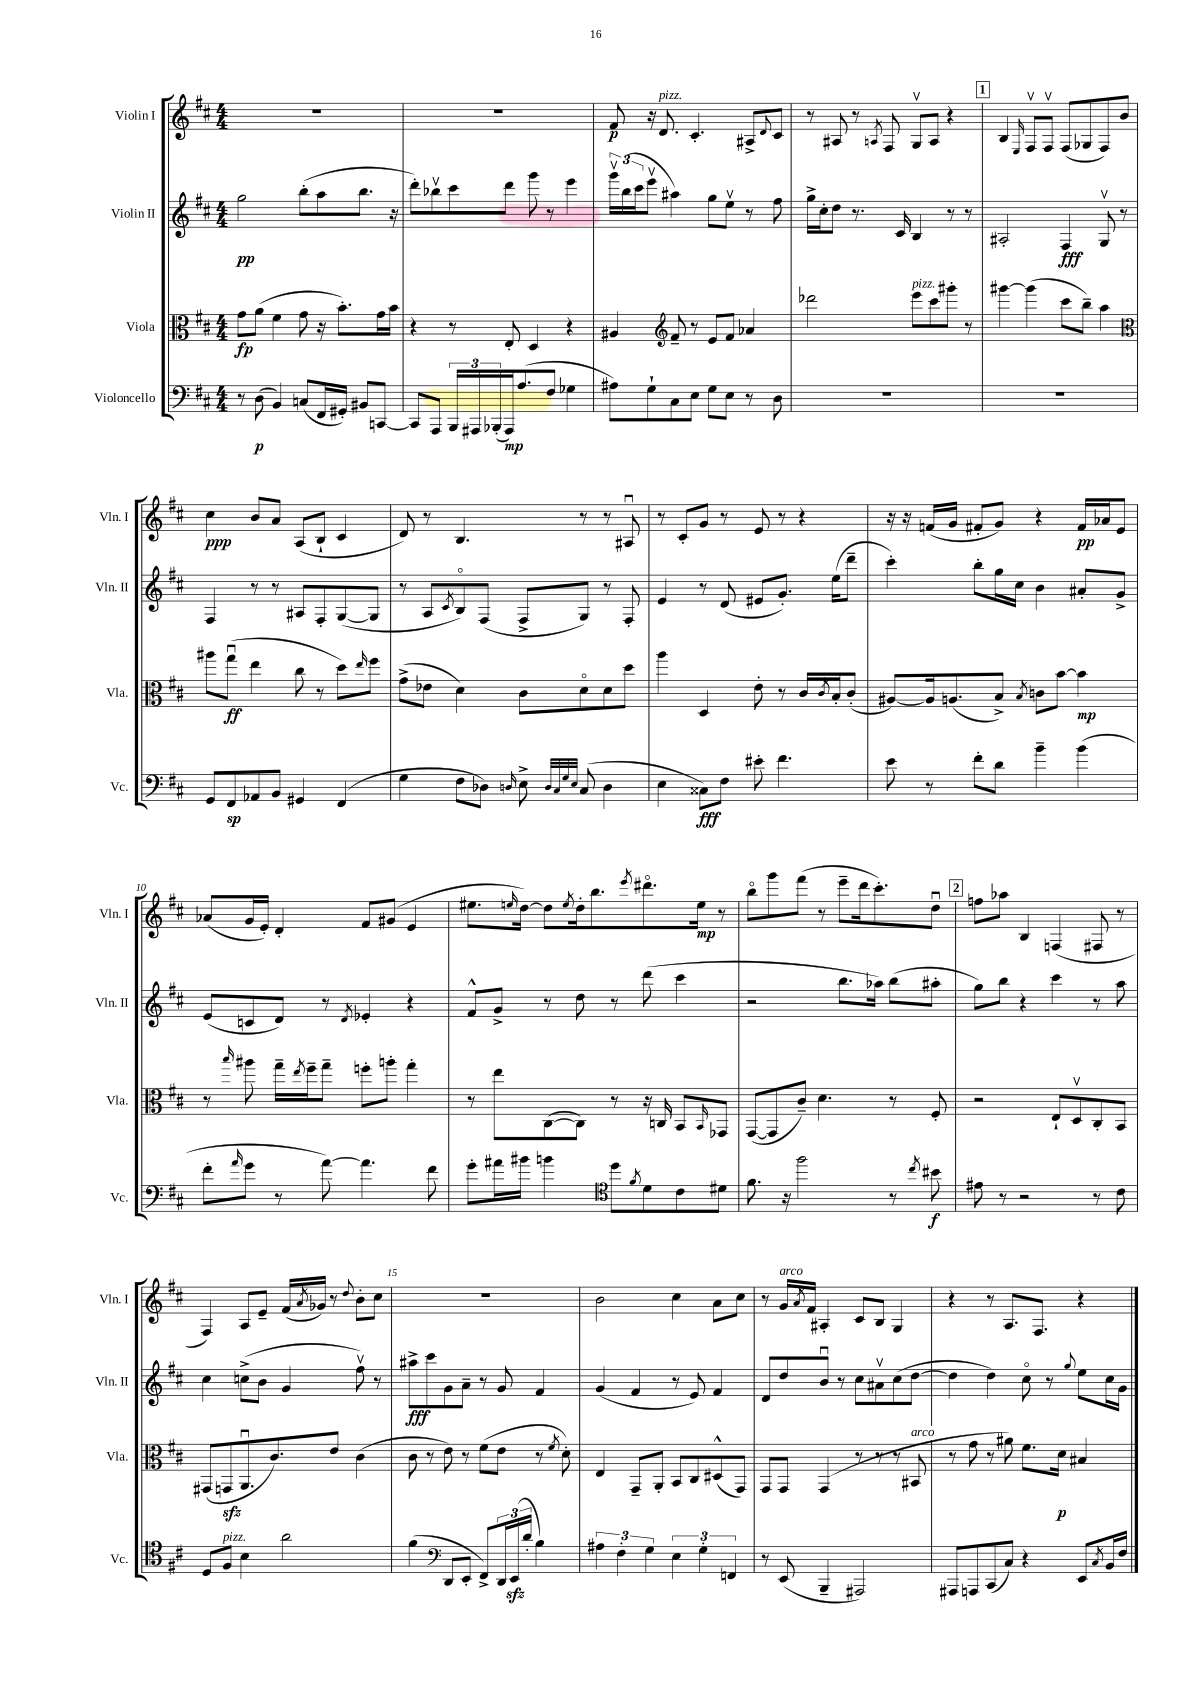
<<
\new StaffGroup <<
\new Staff = "s0" \with { instrumentName = "Violin I" shortInstrumentName = "Vln. I" } {
    \clef treble \key d \major \numericTimeSignature \time 4/4
    R1 |
    R1 |
    fis'8\p r16 d'8.^\markup { \italic "pizz." } cis'4.-. ais8-> \appoggiatura { d'8 } cis'8 |
    r8 ais8 r8 \acciaccatura { a8 } fis8 g8\upbow a8 r4 |
    \mark \markup { \box "1" } b4 \grace { e16 } fis8\upbow fis8\upbow fis8( ges8 fis8) b'8 |
    cis''4\ppp b'8 a'8 a8( b8-! cis'4 |
    d'8) r8 b4. r8 r8 ais8\downbow |
    r8 cis'8-. g'8 r8 e'8 r8 r4 |
    r16 r16 f'16( g'16 fis'8-. g'8) r4 fis'16\pp aes'16 e'8 |
    aes'8( g'16 e'16-.) d'4-. fis'8 gis'8( e'4 |
    eis''8. \grace { e''16 } d''16~) d''8 \acciaccatura { e''8 } d''16-. b''8. \acciaccatura { e'''8 } dis'''8.\flageolet e''16\mp r8 |
    b''8\flageolet g'''8 fis'''8( r8 e'''8-- d'''16 cis'''8.-.) d''8\downbow |
    \mark \markup { \box "2" } f''8 aes''8 b4 f4( fis8 r8 |
    fis4) a8 e'8-- fis'16( \acciaccatura { a'8 } ges'16) r8 \appoggiatura { d''8 } b'8-. cis''8 |
    R1 |
    b'2 cis''4 a'8 cis''8 |
    r8 g'16^\markup { \italic "arco" } \acciaccatura { a'8 } fis'16 ais4-. cis'8 b8 g4 |
    r4 r8 a8. fis8. r4 \bar "|." |
}
\new Staff = "s1" \with { instrumentName = "Violin II" shortInstrumentName = "Vln. II" } {
    \clef treble \key d \major \numericTimeSignature \time 4/4
    g''2\pp b''8-.( a''8 b''8. r16 |
    d'''8-.) bes''8\upbow cis'''8 d'''8 g'''8 r8 e'''4 |
    \tuplet 3/2 { g'''16\upbow b''16( cis'''16 } e'''8\upbow ais''4) g''8 e''8\upbow r8 fis''8 |
    g''16-> cis''16-. d''8 r8. cis'16 b4 r8 r8 |
    \mark \markup { \box "1" } ais2-. fis4\fff g8\upbow r8 |
    fis4 r8 r8 ais8 fis8-. g8~( g8 |
    r8 a8 \acciaccatura { cis'8 } b8\flageolet) fis8( fis8-> g8) r8 fis8-. |
    e'4 r8 d'8( eis'8 g'8.-.) e''16( d'''8-- |
    cis'''4-.) b''8-. g''16 cis''16 b'4 ais'8-. g'8-> |
    e'8( c'8 d'8) r8 \acciaccatura { d'8 } ees'4-. r4 |
    fis'8-^ g'8-> r8 d''8 r8 d'''8( cis'''4 |
    r2 b''8. aes''16) b''8( ais''8-. |
    \mark \markup { \box "2" } g''8) b''8 r4 cis'''4 r8 a''8 |
    cis''4 c''8->( b'8 g'4 fis''8\upbow) r8 |
    ais''8->\fff cis'''8 g'8 a'8-- r8 g'8 fis'4 |
    g'4( fis'4 r8 e'8) fis'4 |
    d'8 d''8 b'8\downbow r8 cis''8 ais'8\upbow cis''8( d''8~ |
    d''4 d''4) cis''8\flageolet r8 \appoggiatura { g''8 } e''8 cis''16 g'16 \bar "|." |
}
\new Staff = "s2" \with { instrumentName = "Viola" shortInstrumentName = "Vla." } {
    \clef alto \key d \major \numericTimeSignature \time 4/4
    g'8\fp a'8( fis'4 g'8 r16 b'8.-.) g'16 b'16 |
    r4 r8 e8-. d4 r4 |
    ais4 \clef treble fis'8-- r8 e'8 fis'8 aes'4 |
    des'''2 e'''8^\markup { \italic "pizz." } cis'''8 gis'''8-. r8 |
    \mark \markup { \box "1" } gis'''4~ gis'''4( cis'''8 b''8--) a''4 |
    \clef alto ais''8 g''8\downbow\ff( e''4 cis''8 r8 d''8) \grace { e''16 } fis''8 |
    g'8->( ees'8 d'4) cis'8 d'8\flageolet d'8 d''8 |
    a''4 d4 e'8-. r8 cis'16 \acciaccatura { cis'8 } b16-. cis'8-.( |
    ais8~) ais16 a8.( b8->) \acciaccatura { b8 } c'8 b'8~ b'4\mp |
    r8 \grace { b''16 } ais''8 g''16-- \acciaccatura { e''8 } fis''16-- g''8-- f''8-. a''8-. g''4-. |
    r8 e''8 cis8~( cis8) r8 r16 c16 b,8 \grace { b,16 } ges,8 |
    g,8~( g,8 cis'8--) d'4. r8 fis8-. |
    \mark \markup { \box "2" } r2 e8-! d8\upbow cis8-. b,8 |
    gis,8( g,8\sfz a,8.\downbow cis'8.) e'8 cis'4( |
    cis'8 r8 e'8) r8 fis'8( e'8 r8 \acciaccatura { fis'8 } d'8-.) |
    e4 g,8-- a,8-. b,8 cis8 dis8-^( g,8) |
    g,8 g,8 g,4( r8 r8 r8 bis,8^\markup { \italic "arco" } |
    r8 g'8 r8 ais'8) fis'8. d'16\p bis4 \bar "|." |
}
\new Staff = "s3" \with { instrumentName = "Violoncello" shortInstrumentName = "Vc." } {
    \clef bass \key d \major \numericTimeSignature \time 4/4
    r8 d8\p( b,4) c8( fis,16 gis,16-.) bis,8 c,8~ |
    c,8 a,,8 \tuplet 3/2 { b,,16 ais,,16 bes,,16-.( } ais,,16\mp) a8.( fis8 ges4 |
    ais8) g8-! cis8 e8 g8 e8 r8 d8 |
    R1 |
    \mark \markup { \box "1" } R1 |
    g,8 fis,8\sp aes,8 b,8 gis,4 fis,4( |
    g4 fis8 des8) \grace { d16 } e8-> \grace { d32 cis32 g32 e32 } cis8( d4 |
    e4 cisis8\fff) fis8 eis'8-. fis'4. |
    e'8 r8 fis'8-. d'8 b'4-- b'4( |
    fis'8-. \grace { a'16 } g'8 r8 a'8~) a'4. fis'8 |
    g'8-. ais'16 bis'16 b'4 \clef tenor d''8 \acciaccatura { fis'8 } d'8 cis'8 dis'8 |
    fis'8. r16 fis''2 r8 \acciaccatura { cis''8 } bis'8\f |
    \mark \markup { \box "2" } eis'8 r8 r2 r8 cis'8 |
    d8 fis8^\markup { \italic "pizz." } b4 a'2 |
    fis'4( \clef bass d,8 e,8-. fis,8->) \tuplet 3/2 { d,16 e,16\sfz( d'16-. } b4) |
    \tuplet 3/2 { ais4 fis4-. g4 } \tuplet 3/2 { e4 g4-. f,4 } |
    r8 e,8( b,,4-- ais,,2) |
    ais,,8 a,,8 cis,8( cis8) r4 e,8 \acciaccatura { cis8 } b,16 fis16 \bar "|." |
}
>>
>>
\layout { \context { \Score \override BarNumber.break-visibility = ##(#f #t #t) barNumberVisibility = #(every-nth-bar-number-visible 5) } }
